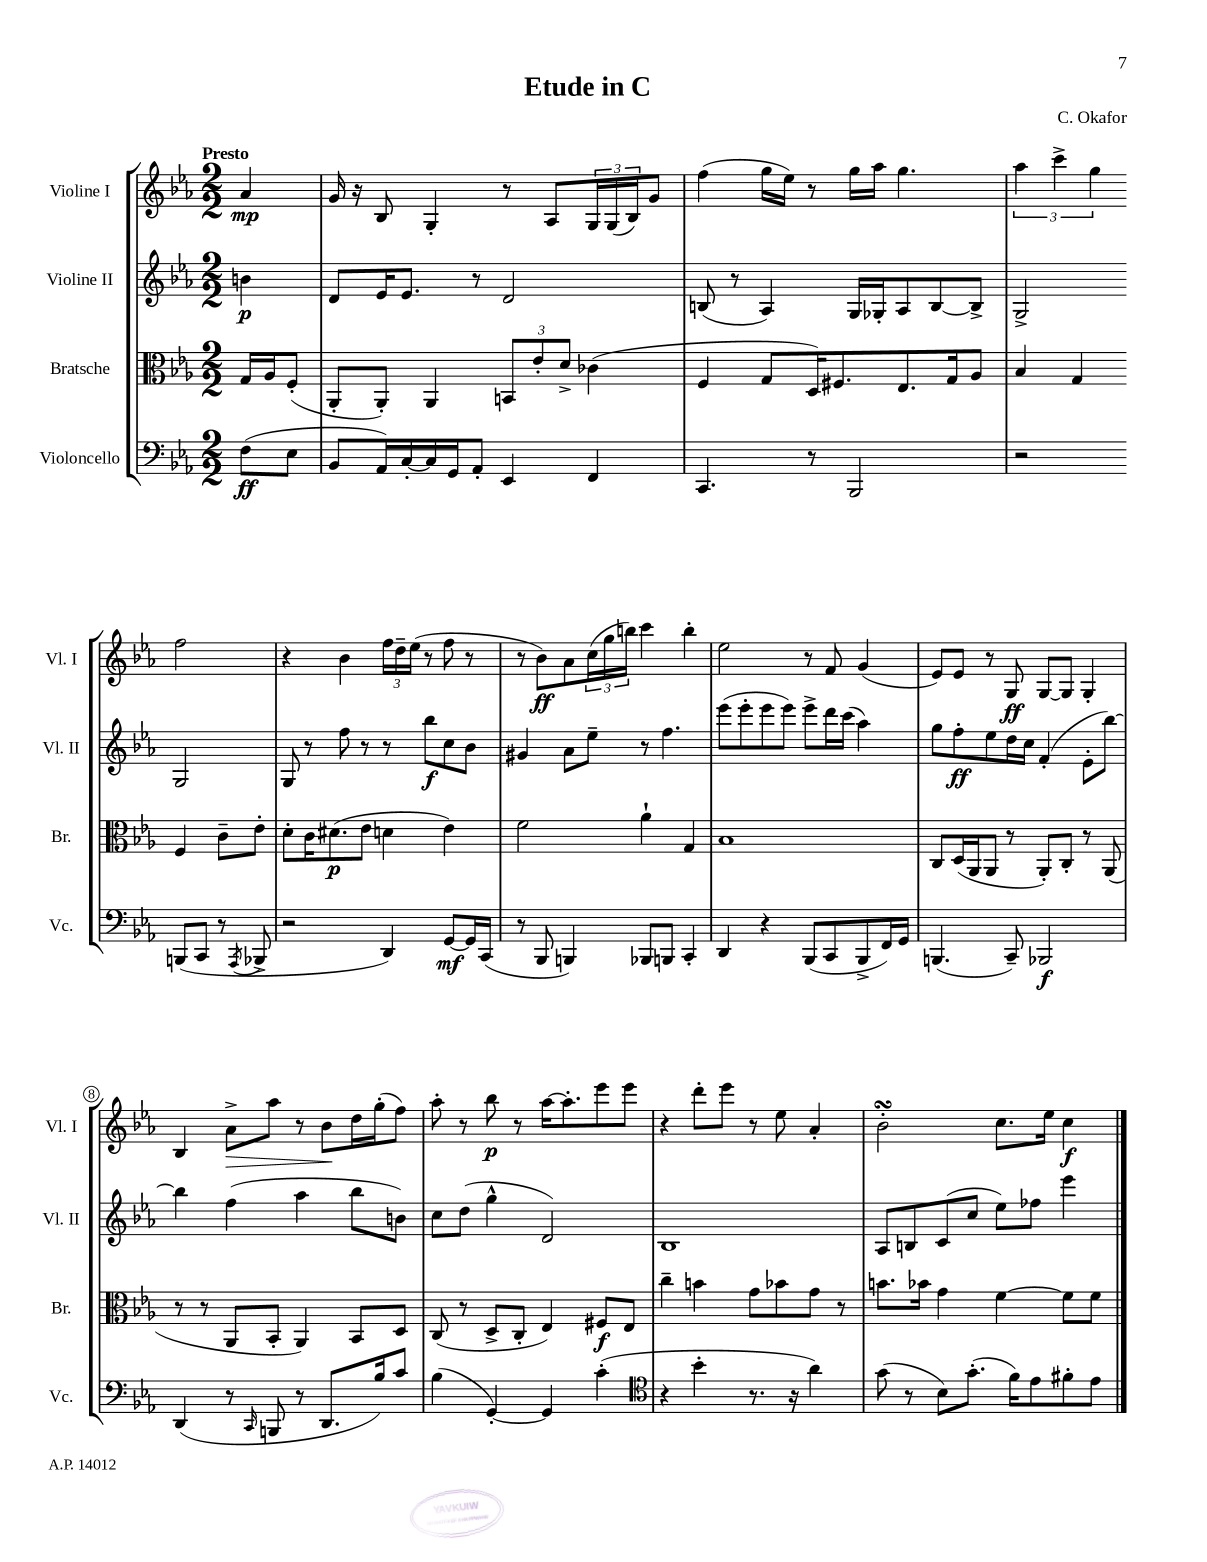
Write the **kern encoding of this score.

**kern	**kern	**kern	**kern
*staff4	*staff3	*staff2	*staff1
*clefF4	*clefC3	*clefG2	*clefG2
*k[b-e-a-]	*k[b-e-a-]	*k[b-e-a-]	*k[b-e-a-]
*M2/2	*M2/2	*M2/2	*M2/2
(8F\L	16G/LL	4b\	4a-/
.	16A-/J	.	.
8E-\J	(8F'/J	.	.
=	=	=	=
8BB-/L	8AA-'/L	8d/L	16g/
.	.	.	16r
16AA-/L)	8AA-'/J)	16e-/K	8B-/
[16C'/	.	8.e-/J	.
16C/]	4AA-/	.	4G'/
16GG/J	.	.	.
8AA-'/J	.	8r	.
4EE-/	12BB/L	2d/	8r
.	12e-'/	.	.
.	.	.	8A-/L
.	12d^/J	.	.
4FF/	(4c-\	.	24G/L
.	.	.	(24G/
.	.	.	24B-/J)
.	.	.	8g/J
=	=	=	=
4.CC/	4F/	(8B/	(4ff\
.	.	8r	.
.	8G/L	4A-/)	16gg\LL
.	.	.	16ee-\JJ)
8r	16D/K)	.	8r
.	8.F#/	.	.
2BBB-/	.	16G/LL	16gg\LL
.	.	16G-'/J	16aa-\JJ
.	8.E-/	8A-/	4.gg\
.	.	[8B/	.
.	16G/k	.	.
.	8A-/J	8B^/]J	.
=	=	=	=
2r	4B-/	2G^/	6aa-\
.	.	.	6ccc^\
.	4G/	.	.
.	.	.	6gg\
(8BBB/L	4F/	2G/	2ff\
8CC/J	.	.	.
8r	8c~\L	.	.
8qAAA-/	.	.	.
8BBB-^/	8e-'\J	.	.
=	=	=	=
2r	8d'\L	8G/	4r
.	16c\K	8r	.
.	(8.d#\	.	.
.	.	8ff\	4b-\
.	8e-\J	8r	.
4DD/)	4d\	8r	24ff\LL
.	.	.	24dd~\
.	.	.	(24ee-\JJ
.	.	8bb-\L	8r
[8GG/L	4e-\)	8cc\	8ff\
16GG/]L	.	8b-\J	8r
(16CC/JJ	.	.	.
=	=	=	=
8r	2f\	4g#/	8r
8BBB-/	.	.	8b-\L)
4BBB/)	.	8a-\L	8a-\
.	.	8ee-~\J	(24cc\L
.	.	.	24gg\
.	.	.	24bb\JJ)
8BBB-/L	4a-`\	8r	4ccc\
8BBB/J	.	4.ff\	.
4CC'/	4G/	.	4bb'\
=	=	=	=
4DD/	1B-	(8eee-\L	2ee-\
.	.	8eee-'\	.
4r	.	8eee-\	.
.	.	8eee-\J)	.
(8BBB-/L	.	8eee-^\L	8r
8CC/	.	16ddd\L	8f/
.	.	(16ccc\JJ	.
8BBB-^/	.	4aa-\)	(4g/
16FF/L)	.	.	.
16GG/JJ	.	.	.
=	=	=	=
(4.BBB/	8C/L	8gg\L	8e-/L)
.	(16D/L	8ff'\	8e-/J
.	16AA-/J	.	.
.	8AA-/J	8ee-\	8r
8CC~/)	8r	16dd\L	8G/
.	.	16cc\JJ	.
2BBB-/	8AA-'/L)	(4f'/	[8G/L
.	8C'/J	.	8G/]J
.	8r	8e-'\L	4G'/
.	(8AA-/	[8bb-\J)	.
=	=	=	=
(4DD/	8r	4bb-\]	4B-/
.	8r	.	.
8r	8AA-/L	(4ff\	8a-^\L
16qqCC/	.	.	.
8BBB/	8BB-'/J	.	8aa-\J
8r	4AA-/)	4aa-\	8r
8.DD/L	.	.	8b-\L
.	8BB-/L	8bb-\L	16dd\L
16B-/k)	.	.	(16gg'\J
8c/J	8D/J	8b\J)	8ff\J)
=	=	=	=
(4B-\	(8C/	8cc\L	8aa-'\
.	8r	(8dd\J	8r
[4GG'/)	8D^/L	4gg^^\	8bb-\
.	8C'/J	.	8r
4GG/]	4E-/)	2d/)	[16aa-\LK
.	.	.	8.aa-'\]
(4c'\	8F#/L	.	8eee-\
.	8E-/J	.	8eee-\J
=	=	=	=
*clefC4	*	*	*
4r	4cc~\	1B-	4r
4b-'\	4b\	.	8ddd'\L
.	.	.	8eee-\J
8.r	8g\L	.	8r
.	8b-\	.	8ee-\
16r	.	.	.
4a-\)	8g\J	.	4a-'/
.	8r	.	.
=	=	=	=
(8g\	8.b\L	8A-/L	2b-'\
8r	.	8B/	.
.	16b-\Jk	.	.
8B-\L)	4g\	(8c/	.
(8.g'\J	.	8cc/J	.
.	[4f\	8ee-\L)	8.cc\L
16f\LK)	.	.	.
8e-\	.	8ff-\J	.
.	.	.	16ee-\Jk
8f#'\	8f\]L	4eee-\	4cc\
8e-\J	8f\J	.	.
==	==	==	==
*-	*-	*-	*-
